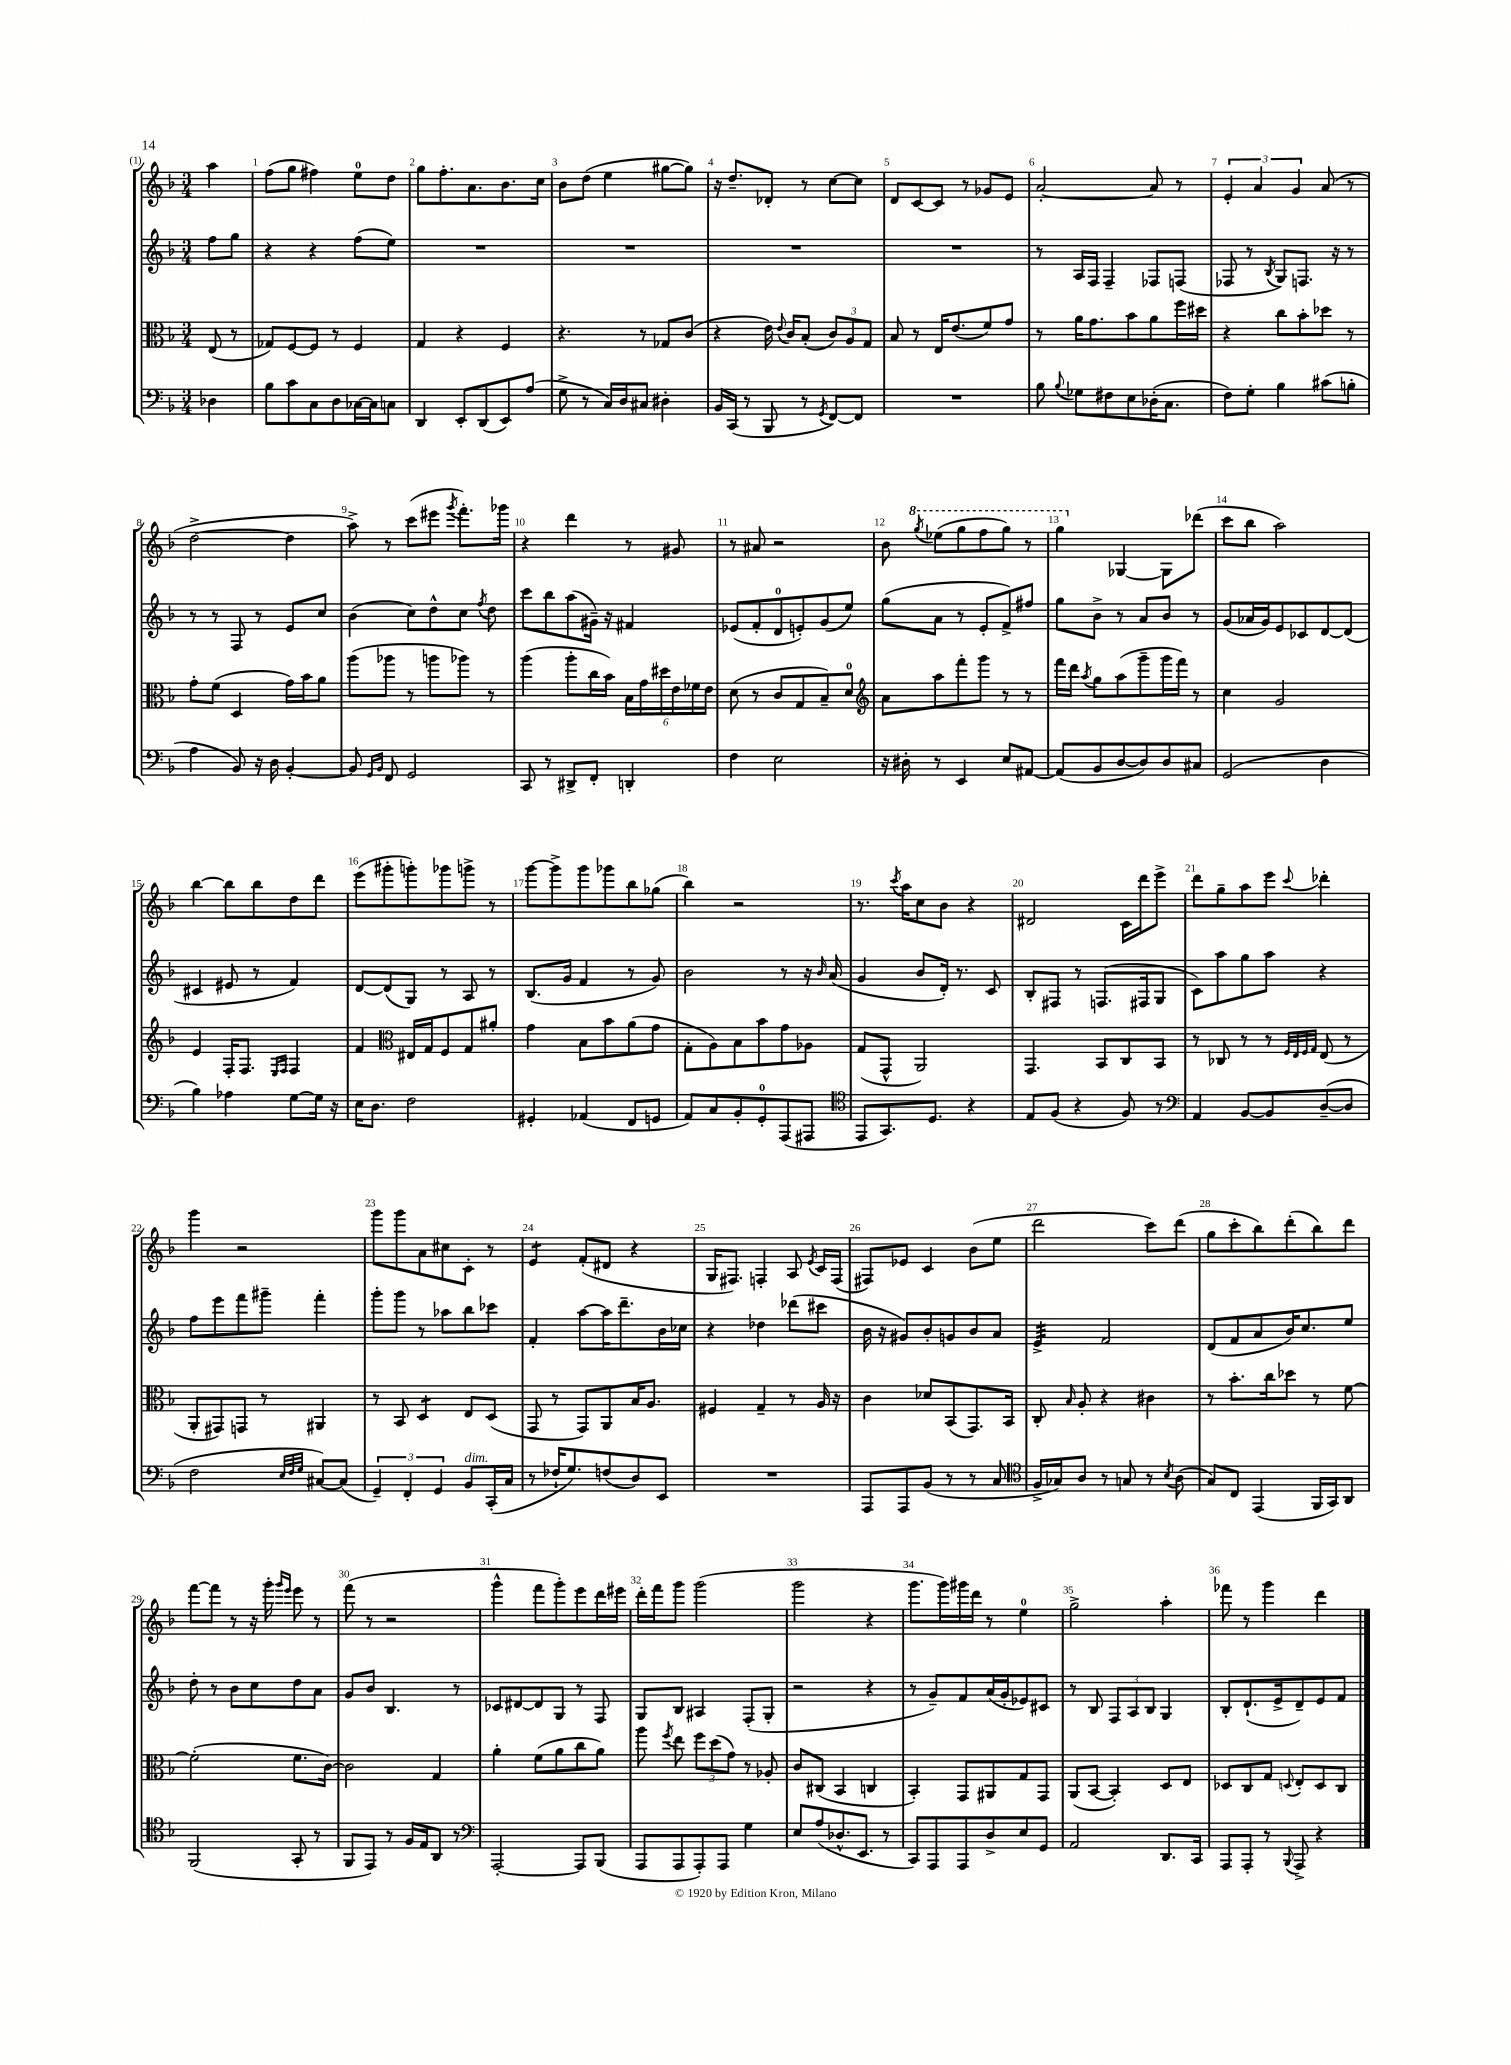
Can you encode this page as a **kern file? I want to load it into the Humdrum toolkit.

**kern	**kern	**kern	**kern
*staff4	*staff3	*staff2	*staff1
*clefF4	*clefC3	*clefG2	*clefG2
*k[b-]	*k[b-]	*k[b-]	*k[b-]
*M3/4	*M3/4	*M3/4	*M3/4
4D-	(8E	8ff	4aa
.	8r	8gg	.
=	=	=	=
8B-	8G-)	4r	(8ff
8c	[8F	.	8gg
8C	8F]	4r	4ff#)
8D	8r	.	.
[16C-	4F	(8ff	8ee
16C-]	.	.	.
8C	.	8ee)	8dd
=	=	=	=
4DD	4G	2.r	8gg
.	.	.	8.ff'
8EE'	4r	.	.
.	.	.	8.a
(8DD	.	.	.
8EE)	4F	.	8.b-
(8A	.	.	.
.	.	.	16cc
=	=	=	=
8G^	4.r	2.r	8b-
8r	.	.	(8dd
16C)	.	.	4ee
16D	.	.	.
8C#	8r	.	.
4D#'	8G-	.	[8gg#
.	(8c	.	8gg#])
=	=	=	=
16BB-	4r	2.r	16r
(16CC	.	.	8.dd~
8r	.	.	.
8BBB-	16e)	.	8d-'
.	8qqe	.	.
.	16c	.	.
8r	(8B-'	.	8r
8qGG	.	.	.
[8FF)	12c)	.	[8cc
.	12A	.	.
8FF]	.	.	8cc]
.	12G	.	.
=	=	=	=
2.r	8B-	2.r	8d
.	8r	.	[8c
.	16E	.	8c]
.	(8.e	.	.
.	.	.	8r
.	8f)	.	8g-
.	8g	.	8e
=	=	=	=
8B-	8r	8r	[2a'
8qqB-	.	.	.
8G-	16a	16A	.
.	8.g	16F	.
8F#	.	4F~	.
8E	8b-	.	.
(16D-'	8a	8F-	8a]
8.C	.	.	.
.	16ff	(8F	8r
.	16dd#	.	.
=	=	=	=
8F)	4r	8F-	6e'
8G'	.	8r	.
.	.	.	6a
.	.	8qB-	.
4B-	8cc	8G)	.
.	.	.	6g
.	8b-'	8.F	.
(8c#	8dd-	.	(8a
.	.	16r	.
8B'	8r	8r	8r
=	=	=	=
4A	8g'	8r	[2dd^
.	(8f	8r	.
8BB-)	4D	8F	.
16r	.	8r	.
16D	.	.	.
[4BB-'	16g)	8e	4dd]
.	16b-	.	.
.	8a	8cc	.
=	=	=	=
8BB-]	(8aa	(4b-	8aa^)
16qqGG	.	.	.
16qqBB-	.	.	.
8FF	8aa-	.	8r
2GG	8r	8cc)	(8ccc
.	8aa	8dd^^	8eee#
.	.	.	8qggg
.	8aa-)	8cc	8.fff')
.	.	8qff	.
.	8r	8dd	.
.	.	.	16ggg-
=	=	=	=
8CC	(4aa	8ccc	4r
8r	.	8bb-	.
8DD#^	8aa'	(8aa	4ddd
8FF'	16cc	16g#~)	.
.	16b-)	16r	.
4DD'	24B-	4f#	8r
.	24g	.	.
.	24dd#	.	.
.	24e	.	8g#
.	24f-	.	.
.	24e	.	.
=	=	=	=
4F	(8d	(8e-	8r
.	8r	8f'	8a#
2E	8c	8d	2r
.	8G	8e')	.
.	8B-~)	(8g	.
.	8d	8ee)	.
=	=	=	=
*	*clefG2	*	*
16r	8a	(8gg	8b-
16D#'	.	.	.
.	.	.	8qggg
8r	8aa	8a	(8eee-
4EE	8fff'	8r	8ggg
.	8ggg	8e'	8fff
8E	8r	8f^)	8ggg)
[8AA#	8r	8ff#	8r
=	=	=	=
(8AA#]	16fff	8gg	4ggg
.	16ddd	.	.
.	8qaa	.	.
8BB-	8gg	8b-^	.
[8D	(8aa	8r	[4G-
8D])	8ggg~	8a	.
8D	16ggg	8b-	8G-]
.	16fff)	.	.
8C#	8r	8r	(8ddd-
=	=	=	=
(2GG	4cc	(8g	8ccc
.	.	16a-	8bb-
.	.	16g)	.
.	2g	8e	2aa)
.	.	8c-	.
4D	.	[8d	.
.	.	(8d]	.
=	=	=	=
4B-)	4e	4c#	[4bb-
4A-	16F'	8e#	8bb-]
.	8.F	.	.
.	.	8r	8bb-
.	16qqE	.	.
.	16qqF	.	.
[8G	4F	4f)	8dd
16G]	.	.	8ddd
16r	.	.	.
=	=	=	=
16E	4f	[8d	(8eee
8.D	.	.	.
.	.	(8d]	8ggg#'
*	*clefC3	*	*
2F	16E#	8G)	8ggg')
.	16G	.	.
.	8F	8r	8ggg-
.	8G	8A	8ggg^
.	8a#'	8r	8r
=	=	=	=
4GG#'	4g	(8.B-	[8ggg
.	.	.	8ggg^]
.	.	16g	.
(4AA-	8B-	4f	8ggg
.	8b-	.	8ggg-
8FF	(8a	8r	8bb-
8GG	8g	8g)	(8gg-
=	=	=	=
8AA)	8G'	2b-	4bb-)
8C	8A)	.	.
8BB-'	8B-	.	2r
8GG'	8b-	.	.
(8AAA	8g	8r	.
8AAA#	8A-	16r	.
.	.	16qqb-	.
.	.	(16a	.
=	=	=	=
*clefC4	*	*	*
8EE	(8G	4g	8.r
8.GG)	8GG^^	.	.
.	.	.	8qccc
.	.	.	16aa
.	2AA)	8b-	8cc
8.D	.	.	.
.	.	16d')	8b-
.	.	8.r	.
4r	.	.	4r
.	.	8c	.
=	=	=	=
8E	4.GG	8B-'	2d#
(8F	.	8F#	.
4r	.	8r	.
.	8BB-	(8.F	.
8F)	8C	.	16c
.	.	16F#	16ddd
8r	8BB-	8G	8eee^
=	=	=	=
*clefF4	*	*	*
4AA	8r	8c)	8ddd
.	8C-	8aa	8gg~
[8BB-	8r	8gg	8aa
8BB-]	8r	8aa	8eee
.	32qqF	.	.
.	32qqE	.	.
.	32qqF	.	.
.	32qqG	.	8qqccc
([8D~	(8E	4r	4ddd-'
8D]	8r	.	.
=	=	=	=
2F	8AA'	8ff	4ggg
.	8GG#)	8eee	.
.	8GG	8fff	2r
.	8r	8ggg#~	.
32qqE	.	.	.
32qqF	.	.	.
32qqG	.	.	.
[8C#)	4AA#	4fff'	.
(8C#]	.	.	.
=	=	=	=
6GG~)	8r	8ggg'	8ggg
.	8BB-	8ggg	8ggg
6FF'	.	.	.
.	4D	8r	8a
6GG	.	.	.
.	.	8aa-	8cc#
8BB-	8E	8bb-	8c'
(16CC'	(8D	8ccc-	8r
16C	.	.	.
=	=	=	=
8r	8GG	4f'	4e
16F-`	8r	.	.
8.G)	.	.	.
.	8GG)	[8aa	(8f'
(8F	8AA	16aa]	8d#
.	.	8.ddd~	.
8D)	16B-	.	4r
.	8.A	.	.
8EE	.	16b-	.
.	.	16cc-	.
=	=	=	=
2.r	4F#	4r	16G
.	.	.	8.F#)
.	4G~	4dd-	4F'
.	8r	(8ddd-	8A
.	.	.	8qe
.	16A	8ccc#	16c
.	16r	.	(16F
=	=	=	=
8AAA	4c	16b-	8F#)
.	.	16r	.
8AAA	.	8g#)	8e-
(8BB-	8d-	8b-'	4c
8r	(8BB-	8g	.
8r	8.GG)	8b-	(8b-
8C	.	8a	8ee
.	16BB-	.	.
=	=	=	=
*clefC4	*	*	*
16F^	8C'	4e^	2ddd
16G-)	.	.	.
.	16qqB-	.	.
8A	8A'	.	.
8r	4r	2f	.
8G	.	.	.
8r	4c#	.	8ccc)
8qB-	.	.	.
(8A	.	.	(8ddd
=	=	=	=
8G)	8r	(8d	8gg
8C	8.b-'	8f	8ccc'
(4EE	.	8a	8bb-)
.	16cc	.	.
.	8dd-	16b-)	(8ddd'
.	.	8.cc	.
16FF	8r	.	8bb-)
16GG)	.	.	.
8AA	[8f	8ee	8ddd
=	=	=	=
(2FF	(2f']	8dd'	[8fff
.	.	8r	8fff]
.	.	8b-	8r
.	.	8cc	16r
.	.	.	16ggg'
.	.	.	16qqggg
.	.	.	16qqeee
8GG'	8.f	8dd	8eee
8r	.	8a	8r
.	[16c)	.	.
=	=	=	=
8FF	2c]	8g	(8fff
8EE)	.	8b-	8r
8r	.	4.B-	2r
16F	.	.	.
16E	.	.	.
8AA	4G	.	.
8r	.	8r	.
=	=	=	=
*clefF4	*	*	*
[2AAA'	4a'	8c-	4ggg^^
.	.	[8d#	.
.	(8f	8d#]	8fff
.	8a	8G	8ggg')
8AAA]	8cc	8r	8eee
(8BBB-	8a)	8F	16ddd
.	.	.	16eee#
=	=	=	=
8AAA	8aa	8G	16ddd'
.	.	.	16fff
.	8qff	.	.
8AAA	8ee	8B-	8ggg
8AAA')	12ff	4A#	(2ggg
.	(12dd	.	.
8AAA	.	.	.
.	12g)	.	.
4G	8r	(8F'	.
.	8A-'	8G'	.
=	=	=	=
8E	8c	2r	2ggg
(8A	(8C#	.	.
8.D-^^	4BB-	.	.
8.EE	.	.	.
.	4C	4r	4r
8r	.	.	.
=	=	=	=
8CC)	4BB-')	8r	8.ggg
8AAA	.	8g~)	.
.	.	.	16ggg)
8AAA	8GG	8f	16ggg#
.	.	.	16ddd
8D^	8AA#	(16a	8r
.	.	16g'	.
8E	8G	8e-)	4ee
8GG	8GG	8c#	.
=	=	=	=
2AA	(8AA	8r	2gg^
.	[8BB-	8B-	.
.	4BB-'])	12F	.
.	.	12A	.
.	.	12B-	.
8.DD	8D	4G	4aa'
.	8E	.	.
16CC	.	.	.
=	=	=	=
8AAA	8D-	8B-'	8fff-
8AAA'	8C	(8.d`	8r
8r	8G	.	4ggg
.	.	16e^	.
8qqBBB-	8qqD	.	.
8AAA^	8E'	8d~)	.
4r	8D	8e	4ddd
.	8C	8f	.
==	==	==	==
*-	*-	*-	*-
